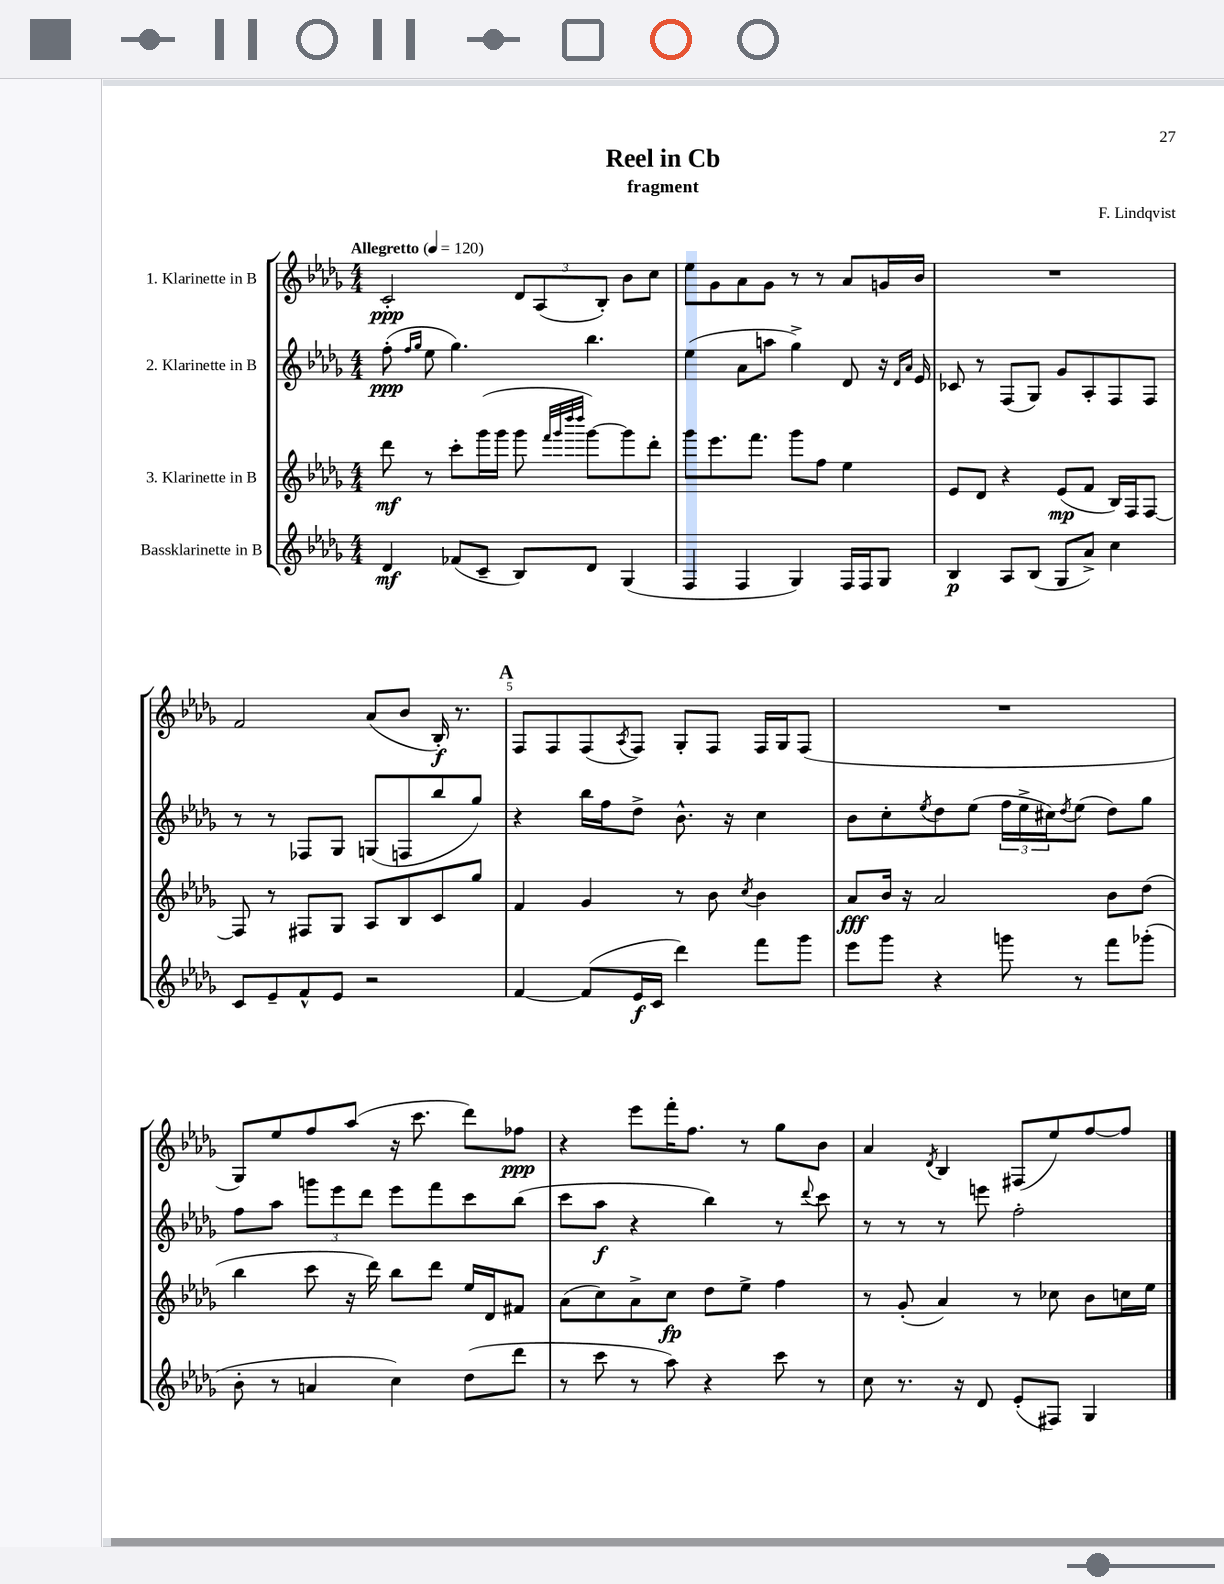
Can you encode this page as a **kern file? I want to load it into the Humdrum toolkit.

**kern	**kern	**kern	**kern
*staff4	*staff3	*staff2	*staff1
*clefG2	*clefG2	*clefG2	*clefG2
*k[b-e-a-d-g-]	*k[b-e-a-d-g-]	*k[b-e-a-d-g-]	*k[b-e-a-d-g-]
*M4/4	*M4/4	*M4/4	*M4/4
*MM120	*MM120	*MM120	*MM120
4d-	8ddd-	(8ff'	2c'
.	.	16qqff	.
.	.	16qqgg-	.
.	8r	8ee-	.
(8f-	8ccc'	4.gg-)	.
8c~	(16ggg-	.	.
.	16ggg-	.	.
8B-)	8ggg-	.	12d-
.	.	.	(12A-
.	32qqfff	.	.
.	32qqggg-	.	.
.	32qqdddd-	.	.
.	32qqdddd-	.	.
8d-	[8ggg-)	4.bb-	.
.	.	.	12B-')
(4G-	8ggg-]	.	8b-
.	8ddd-'	.	8cc
=	=	=	=
4F	8ggg-	(4ee-	8ee-
.	8.eee-	.	8g-
4F	.	8a-	8a-
.	8.fff	.	.
.	.	8aa	8g-
4G-)	8ggg-	4gg-^)	8r
.	8ff	.	8r
16F	4ee-	8d-	8a-
16F	.	.	.
8G-	.	16r	16g
.	.	16qqd-	.
.	.	16qqa-	.
.	.	16e-	16b-
=	=	=	=
4B-	8e-	8c-	1r
.	8d-	8r	.
8A-	4r	(8F	.
(8B-	.	8G-)	.
8G-	(8e-	8g-	.
8a-^)	8f	8A-'	.
4cc	16B-)	8F	.
.	16F	.	.
.	[8F	8F	.
=	=	=	=
8c	8F]	8r	2f
8e-~	8r	8r	.
8f^^	8F#	8F-	.
8e-	8G-	8G-	.
2r	8A-	(8G	(8a-
.	8B-	8F	8b-
.	8c	8bb-	16B-')
.	.	.	8.r
.	8gg-	8gg-)	.
=	=	=	=
[4f	4f	4r	8F
.	.	.	8F
(8f]	4g-	16bb-	(8F
.	.	16ff	.
.	.	.	8qA-
16e-	.	8dd-^	8F)
16c	.	.	.
4ddd-)	8r	8.b-^^	8G-'
.	8b-	.	8F
.	.	16r	.
.	8qcc	.	.
8fff	4b-	4cc	16F
.	.	.	16G-
8ggg-	.	.	(8F
=	=	=	=
8eee-	8a-	8b-	1r
8ggg-	16b-	8cc'	.
.	16r	.	.
.	.	8qee-	.
4r	2a-	8dd-	.
.	.	(8ee-	.
8ggg	.	24ff	.
.	.	24ee-^	.
.	.	24cc#)	.
.	.	8qdd-	.
8r	.	(8ee-	.
8fff	8b-	8dd-)	.
(8ggg-'	(8dd-	8gg-	.
=	=	=	=
8b-'	4bb-	8ff	8G-)
8r	.	8aa-	8ee-
4a	8ccc	12ggg	8ff
.	.	12eee-	.
.	16r	.	(8aa-
.	.	12ddd-	.
.	16ddd-)	.	.
4cc)	8bb-	8eee-	16r
.	.	.	8.ccc
.	8ddd-	8fff	.
(8dd-	16ee-	8ccc	8ddd-)
.	16d-	.	.
8ddd-	8f#	(8bb-	8ff-
=	=	=	=
8r	(8a-	8ccc	4r
8ccc	8cc)	8aa-	.
8r	8a-^	4r	8eee-
8aa-)	8cc	.	16fff'
.	.	.	8.ff
4r	8dd-	4bb-)	.
.	8ee-^	.	8r
8ccc	4ff	8r	8gg-
.	.	8qqddd-	.
8r	.	8ccc	8b-
=	=	=	=
8cc	8r	8r	4a-
8.r	(8g-'	8r	.
.	.	.	8qd-
.	4a-)	8r	4B-
16r	.	.	.
8d-	.	8eee	.
(8e-'	8r	2ff'	(8F#
8F#)	8cc-	.	8ee-)
4G-	8b-	.	[8ff
.	16cc	.	8ff]
.	16ee-	.	.
==	==	==	==
*-	*-	*-	*-
